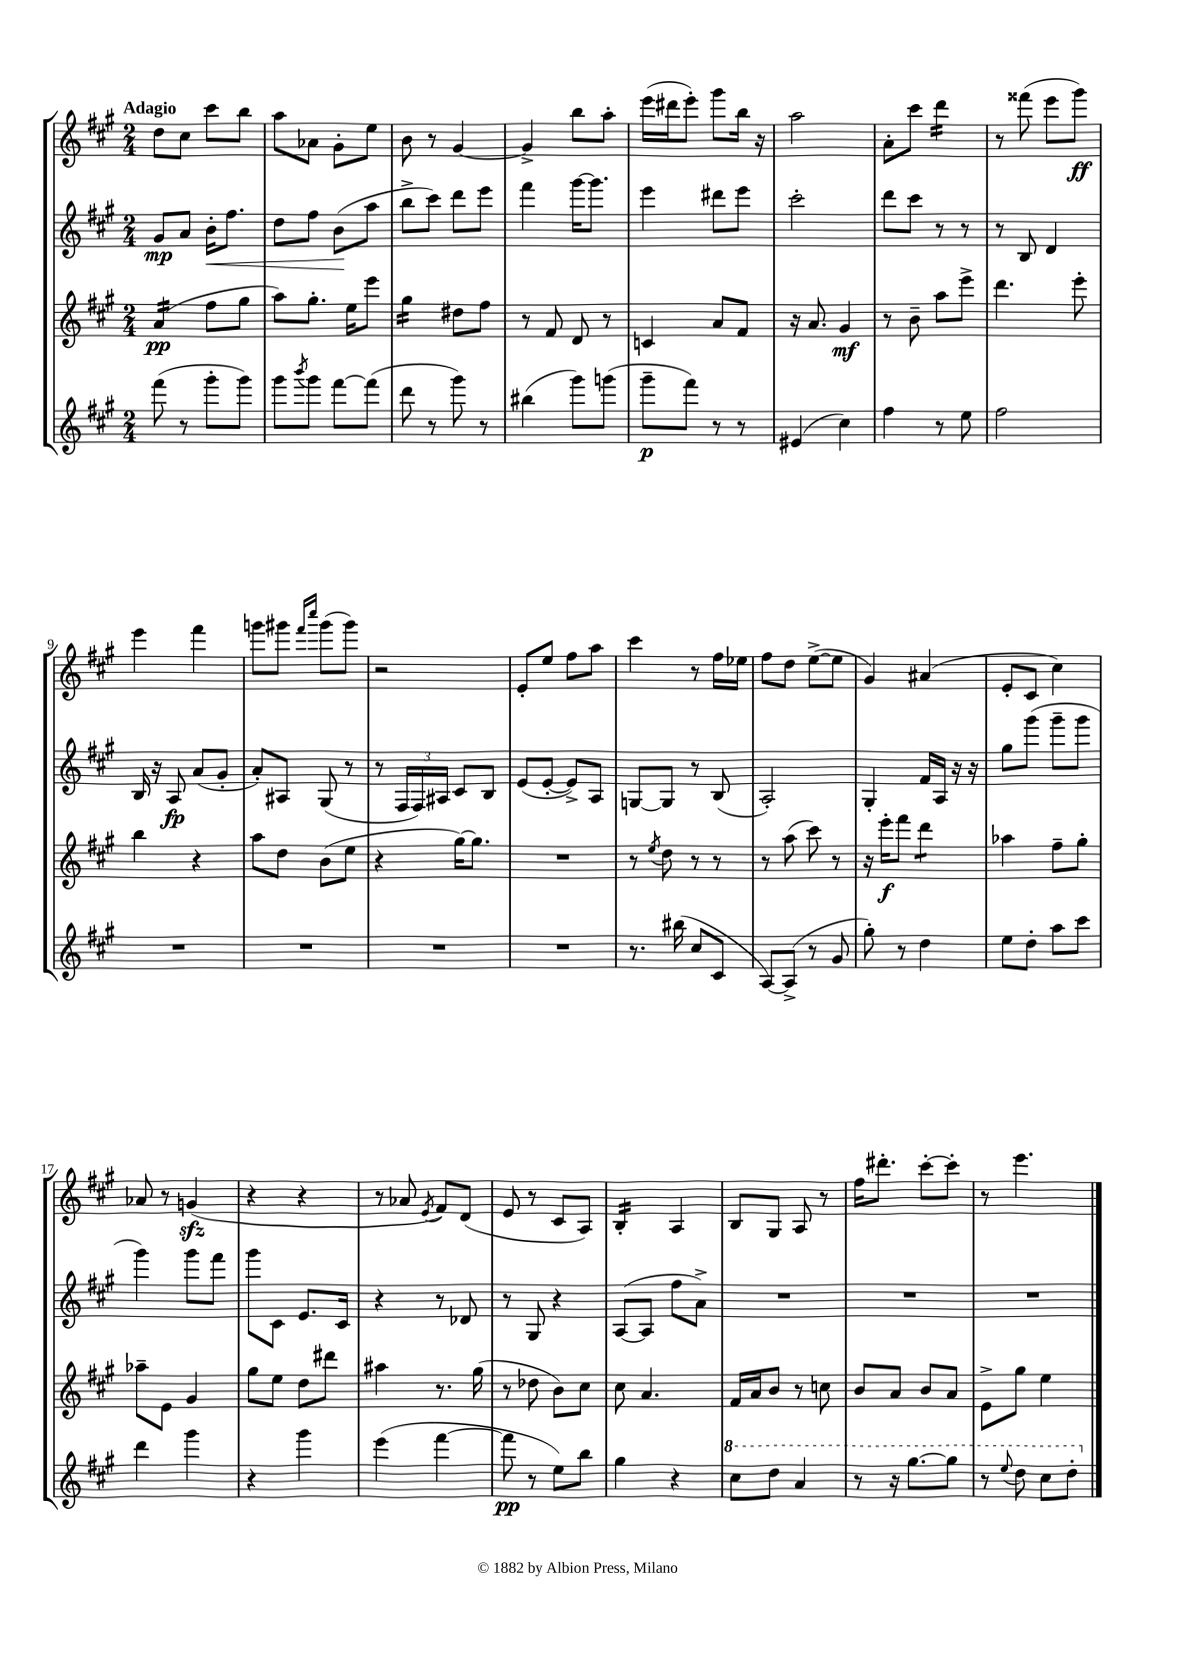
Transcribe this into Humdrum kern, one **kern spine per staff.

**kern	**kern	**kern	**kern
*staff4	*staff3	*staff2	*staff1
*clefG2	*clefG2	*clefG2	*clefG2
*k[f#c#g#]	*k[f#c#g#]	*k[f#c#g#]	*k[f#c#g#]
*M2/4	*M2/4	*M2/4	*M2/4
(8fff#	(4a	8g#	8dd
8r	.	8a	8cc#
8ggg#'	8ff#	16b'	8ccc#
.	.	8.ff#	.
8ggg#)	8gg#	.	8bb
=	=	=	=
8ggg#	8aa)	8dd	8aa
8qbbb	.	.	.
8ggg#	8.gg#'	8ff#	8a-
[8fff#	.	(8b	8g#'
.	16ee	.	.
(8fff#]	8eee	8aa	8ee
=	=	=	=
8ddd	4gg#	8bb^	8b
8r	.	8ccc#)	8r
8ggg#)	8dd#	8ddd	[4g#
8r	8ff#	8eee	.
=	=	=	=
(4bb#	8r	4fff#	4g#^]
.	8f#	.	.
8ggg#)	8d	[16ggg#	8bb
.	.	8.ggg#]	.
(8ggg	8r	.	8aa'
=	=	=	=
8ggg#~	4c	4eee	(16eee
.	.	.	16ddd#
8fff#)	.	.	8eee')
8r	8a	8ddd#	8ggg#
8r	8f#	8eee	16bb
.	.	.	16r
=	=	=	=
(4e#	16r	2ccc#'	2aa
.	8.a	.	.
4cc#)	4g#	.	.
=	=	=	=
4ff#	8r	8ddd	8a'
.	8b~	8ccc#	8ccc#
8r	8aa	8r	4ddd
8ee	8eee^	8r	.
=	=	=	=
2ff#	4.ddd	8r	8r
.	.	8B	(8fff##
.	.	4d	8eee
.	8eee'	.	8ggg#)
=	=	=	=
2r	4bb	16B	4eee
.	.	16r	.
.	.	8A	.
.	4r	(8a	4fff#
.	.	8g#'	.
=	=	=	=
2r	8aa	8a')	8ggg
.	8dd	8A#	8ggg#
.	.	.	16qqfff#
.	.	.	16qqcccc#
.	(8b	(8G#	(8ggg#
.	8ee	8r	8ggg#)
=	=	=	=
2r	4r	8r	2r
.	.	24F#	.
.	.	24F#)	.
.	.	24A#	.
.	[16gg#)	8c#	.
.	8.gg#]	.	.
.	.	8B	.
=	=	=	=
2r	2r	(8e	8e'
.	.	[8e'	8ee
.	.	8e^])	8ff#
.	.	8A	8aa
=	=	=	=
8.r	8r	[8G	4ccc#
.	8qee	.	.
.	8dd	8G]	.
(16bb#	.	.	.
8cc#	8r	8r	8r
8c#	8r	(8B	16ff#
.	.	.	16ee-
=	=	=	=
[8A)	8r	2A')	8ff#
(8A^]	(8aa	.	8dd
8r	8ccc#)	.	([8ee^
8g#	8r	.	8ee]
=	=	=	=
8gg#')	16r	4G#'	4g#)
.	16eee'	.	.
8r	8fff#	.	.
4dd	4ddd	16f#	(4a#
.	.	16A	.
.	.	16r	.
.	.	16r	.
=	=	=	=
8ee	4aa-	8gg#	8e'
8dd'	.	(8ggg#	8c#
8aa	8ff#~	8ggg#~	4cc#)
8ccc#	8gg#'	8ggg#	.
=	=	=	=
4ddd	8aa-~	4ggg#)	8a-
.	8e	.	8r
4ggg#	4g#	8ggg#	(4g
.	.	8fff#	.
=	=	=	=
4r	8gg#	8ggg#	4r
.	8ee	8c#	.
4ggg#	8dd	8.e	4r
.	8ddd#	.	.
.	.	16c#	.
=	=	=	=
(4eee	4aa#	4r	8r
.	.	.	8a-
.	.	.	8qe
[4fff#	8.r	8r	8f#)
.	.	8d-	(8d
.	(16gg#	.	.
=	=	=	=
8fff#]	8r	8r	8e
8r	8dd-	8G#	8r
8ee)	8b)	4r	8c#
8bb	8cc#	.	8A)
=	=	=	=
4gg#	8cc#	([8A	4B'
.	4.a	8A]	.
4r	.	8ff#	4A
.	.	8a^)	.
=	=	=	=
8ccc#	16f#	2r	8B
.	16a	.	.
8ddd	8b	.	8G#
4aa	8r	.	8A
.	8cc	.	8r
=	=	=	=
8r	8b	2r	16ff#
.	.	.	8.ddd#'
16r	8a	.	.
[8.ggg#	.	.	.
.	8b	.	[8ccc#'
8ggg#]	8a	.	8ccc#']
=	=	=	=
8r	8e^	2r	8r
8qqeee	.	.	.
8ddd	8gg#	.	4.eee
8ccc#	4ee	.	.
8ddd'	.	.	.
==	==	==	==
*-	*-	*-	*-
